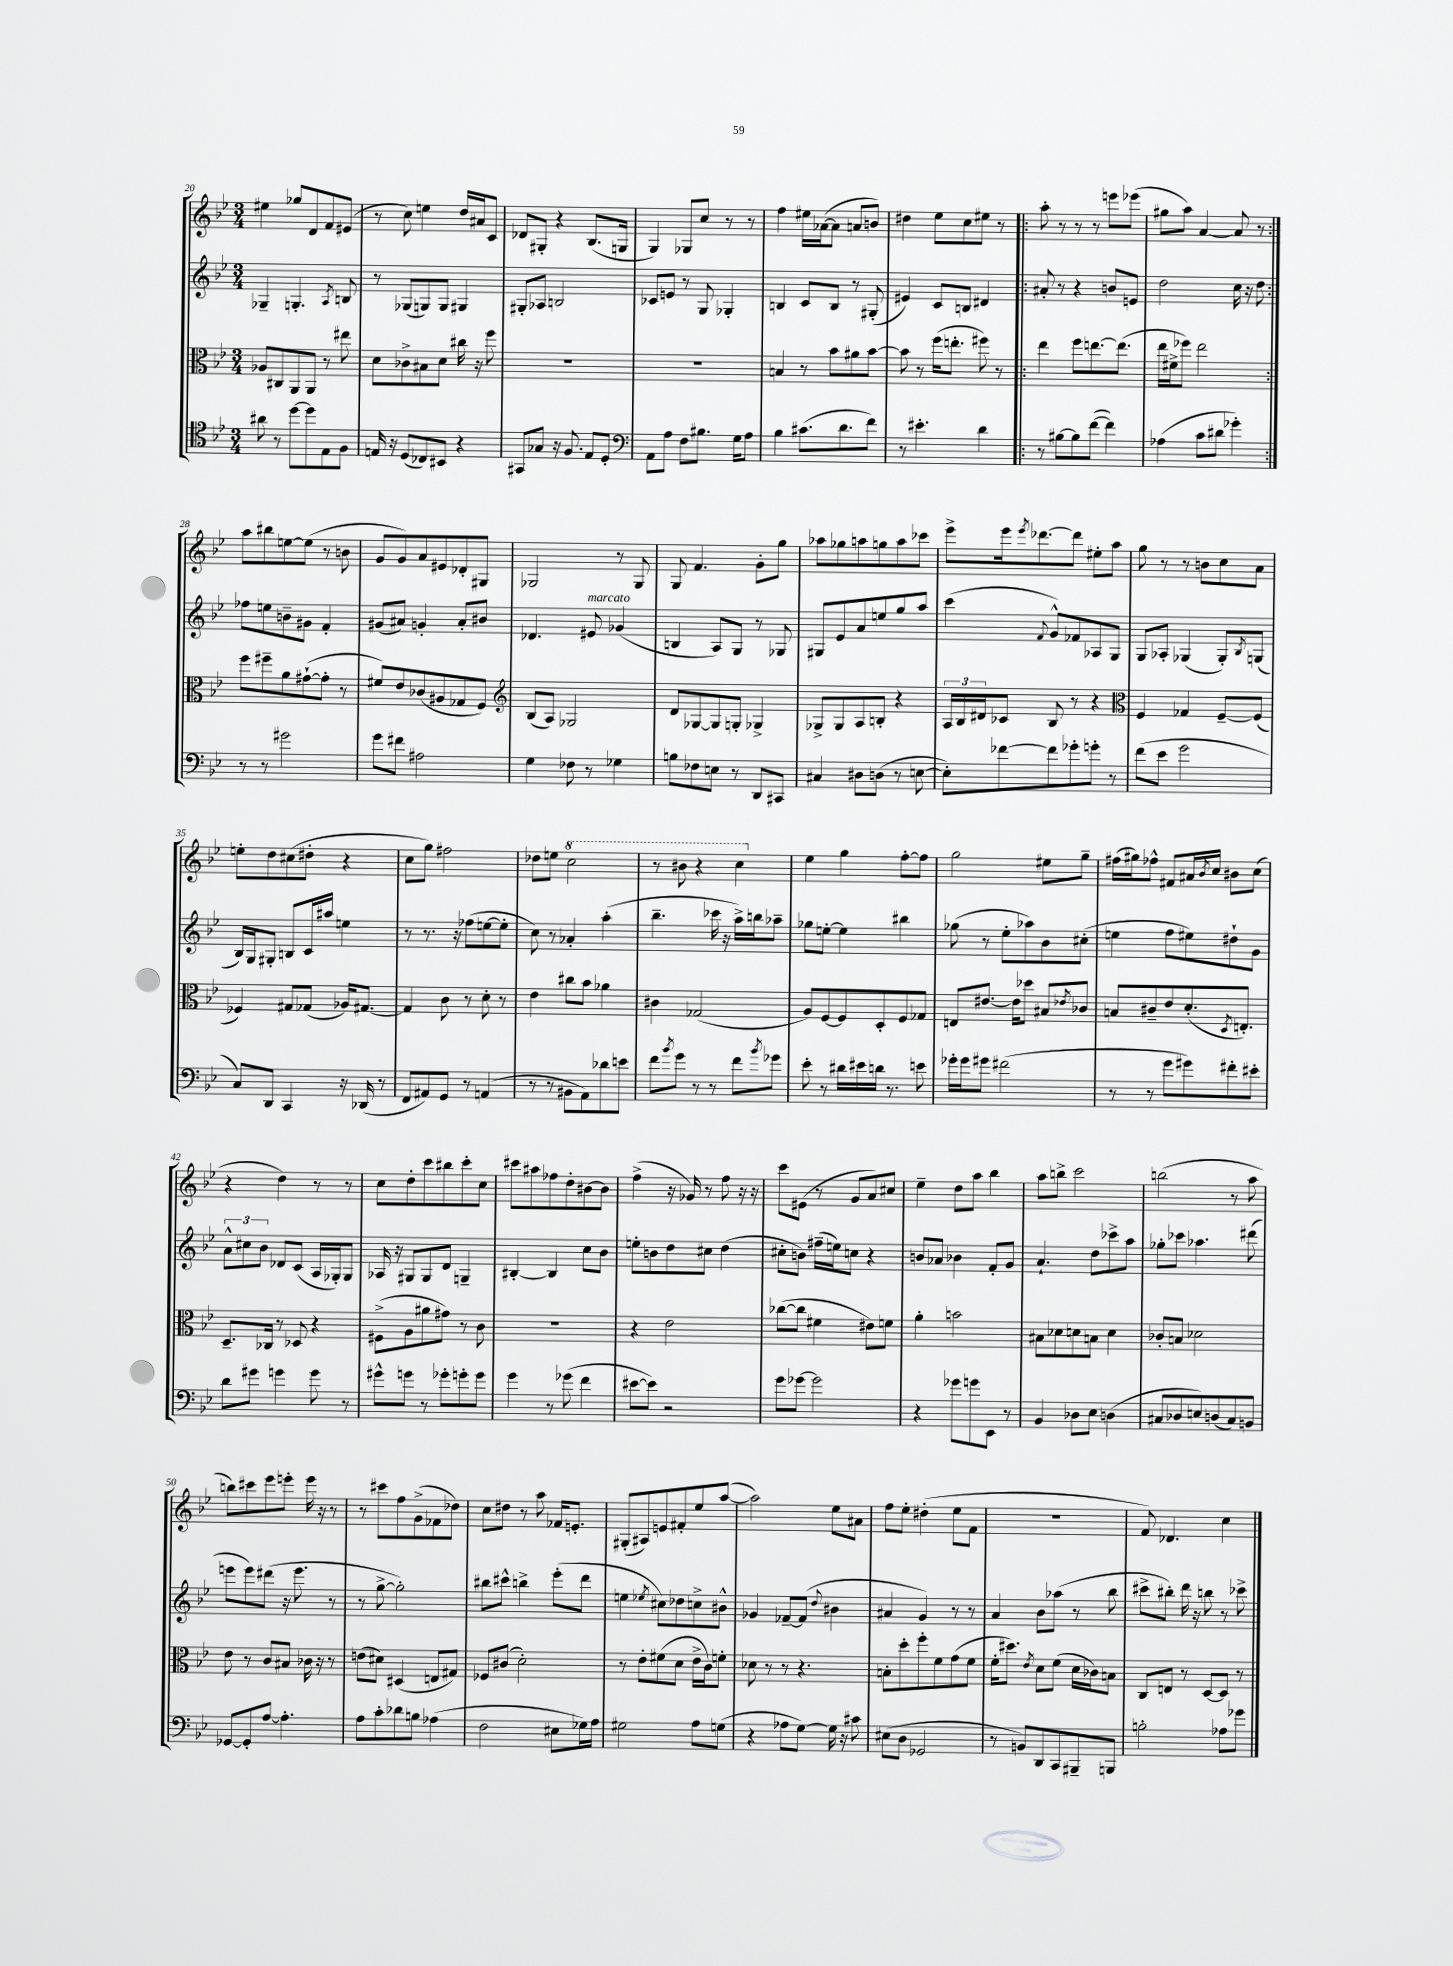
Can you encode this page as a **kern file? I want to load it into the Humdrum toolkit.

**kern	**kern	**kern	**kern
*staff4	*staff3	*staff2	*staff1
*clefC4	*clefC3	*clefG2	*clefG2
*k[b-e-]	*k[b-e-]	*k[b-e-]	*k[b-e-]
*M3/4	*M3/4	*M3/4	*M3/4
8a#\	8A-/L	4G-~/	4ee#\
8r	8C#/	.	.
[8dd\L	8AA/	4.G'/	8gg-/L
8dd\]	8AA/J	.	8d/
8E-\	8r	.	8f/
.	.	8qA/	.
8F\J	8ee#\	8B/	(8e#/J
=	=	=	=
16E/	8d\L	8r	8r
16r	.	.	.
(8D/L	8c-^\	(8G-/L	8cc\)
8C-/)	8B#\	8G/)	4ee\
8BB#/J	8d\J	8G/J	.
4r	16cc#\	4G#/	16dd/LL
.	16r	.	16a#/J
.	8ff\	.	8c/J
=	=	=	=
8GG#/L	2.r	8G#'/L	8d-/L
8G-/J	.	8A-/J	8G#'/J
16r	.	2B/	4r
8.F/	.	.	.
8E-/L	.	.	(8.B-/L
8D'/J	.	.	.
.	.	.	16G/Jk
=	=	=	=
*clefF4	*	*	*
8AA\L	2.r	8c-/L	4G/)
8A\J	.	8e/J	.
8F\L	.	8r	8G-/L
8.B#\J	.	8G/	8cc/J
.	.	4G-'/	8r
16G\LK	.	.	.
8A\J	.	.	8r
=	=	=	=
4B-\	4B/	4B/	4ff\
(8.c#\L	8r	8c/L	16ee#\LL
.	.	.	([16a-\J
.	8b-\L	8B/J	8a-\]J
8.d\	.	.	.
.	8a#\	8r	8a/L
8f\J)	[8b-\J	(8G#'/	8b/J)
=	=	=	=
8r	8b-\]	4e#/)	4dd#\
4.e#'\	8r	.	.
.	(16ff\LK	8c/L	8ee-\L
.	8.ee'\J	.	.
.	.	8B/J	8cc\
4d\	8ff#\)	4d#/	8ee#\J
.	8r	.	8r
=!|:	=!|:	=!|:	=!|:
8r	4ee-\	8a#'/	8aa'\
[8B#\L	.	8r	8r
8B#\]	8ff\L	4r	8r
([8f\J	[8.ee\	.	8r
4f\])	.	8b/L	8eee\L
.	(8.ee\]J	.	.
.	.	8e/J	(8eee-\J
=	=	=	=
(4A-\	16ee-\LL	2dd\	8gg#\L
.	16f#^\J	.	.
.	8ff-\J)	.	8aa\J)
8c\L	2ee-\	.	[4a/
8d#\J	.	.	.
4g-'\)	.	16cc\	8a/]
.	.	16r	.
.	.	8dd\	8r
=:|!	=:|!	=:|!	=:|!
8r	8ff\L	8ff-\L	8aa\L
8r	8ff#~\	8ee\	8bb#\
2g#\	8a\	8b~\	[8ee\
.	([8g#`\	8g#\J	(8ee\]J
.	8g#'\]J	4f'/	8r
.	8r	.	8b\
=	=	=	=
8g\L	8f#/L)	(8g#/L	8g/L
8f#\J	8e-/	8a#/J)	8g/)
2A#\	(8c-/	4g'/	8a/
.	8A#/	.	8e#/
.	8G-/	8a#'/L	8d-'/
.	8F/J)	8b#/J	8G#/J
=	=	=	=
*	*clefG2	*	*
4G\	(8B-/L	4.d-/	2G-/
.	8A/J)	.	.
8F-\	2G-/	.	.
8r	.	8e#/	.
4G-\	.	(4g-/	8r
.	.	.	8G-/
=	=	=	=
8B\L	8d/L	4B/	8G/
8F-\	[8G-/	.	4.f/
8E\J	8G-/]	8A/L)	.
8r	8G'/J	8G/J	.
8DD/L	4G-^/	8r	8g'\L
8CC#/J	.	8G-/	8gg\J
=	=	=	=
4C#/	8G-^/L	8G#/L	8aa-\L
.	8G-/	8e-/	8gg-\
8D#\L	8A/	8a/	8aa\
(8D\J	8B'/J	8ee/	8gg\
8r	4r	8gg/	8aa\
[8E\	.	8aa/J	8ccc-\J
=	=	=	=
8E'\]L)	24A/LL	(4ccc\	8eee-^\L
.	24B-/	.	.
.	24d#/J	.	.
[8f-\	8c-/J	.	16eee-\k
.	.	.	8qeee-/
.	.	.	[8.ddd-\
.	.	8qqf/	.
8f-\]	8B-/	8g^^/L)	.
8g-'\	8r	8f-/	8ddd-\]J
8g'\J	4r	8A-/	8ee#'\L
8r	.	8G/J	8aa\J
=	=	=	=
*	*clefC3	*	*
(8f\L	4F/	8G/L	8gg\
8e-\J	.	8A-'/J	8r
2g\	4G-/	(4G-/	8r
.	.	.	8b\L
.	[8F~/L	8G-'/L)	8cc\
.	.	8qB-/	.
.	(8F/]J	(8G/J	8a\J
=	=	=	=
8C/L)	4F-/)	16B-/LL)	8ee'\L
.	.	16G/J	.
8DD/J	.	8G#'/J	8dd\
4CC/	8G#/L	8B/L	(8cc#\
.	(8G-/J	16c/L	8dd#'\J
.	.	16aa#/JJ	.
16r	16A-/LK)	4ee\	4r
(16DD-/	[8.G#/J	.	.
8r	.	.	.
=	=	=	=
8FF/L	4G#/]	8r	8cc\L
8AA#/)	.	8.r	8gg\J)
8GG/J	8c\	.	2ff#\
.	.	16r	.
8r	8r	(8ff-\L	.
(4AA/	8d'\	[8ee\	.
.	8r	8ee'\]J	.
=	=	=	=
8r	4e-\	8cc\)	8dd-\L
8r	.	8r	8ee\J
8BB#\L	8cc#\L	4a-'/	2ccc\
8AA\)	8b-\J	.	.
8d-\	4a-\	(4aa'\	.
8e\J	.	.	.
=	=	=	=
8f\L	4c#\	4.bb-~\	8r
8qb-/	.	.	.
8g\J	.	.	8bb#\
8r	(2G-/	.	4r
8r	.	16ccc-\	.
.	.	16r	.
8f\L	.	16aa^\LL)	4ccc\
.	.	16bb\J	.
8qb-/	.	.	.
8g-\J	.	8aa-~\J	.
=	=	=	=
8e-'\	8A/L)	8gg-\L	4ee-\
8r	[8F/	[8ee'\J	.
16d#\LL	8F/]	4ee\]	4gg\
16e#\	.	.	.
16d\JJ	8D'/	.	.
8.r	.	.	.
.	8F/	4bb#\	[8ff'\L
8e\	8G-/J	.	8ff\]J
=	=	=	=
16g-'\LL	8E/L	(8gg-\	2gg\
16g-\J	.	.	.
8g#\J	[8.e#/J	8r	.
(2f#\	.	8ee-'\L	.
.	16e#\]LK	.	.
.	8dd-\J	8aa-\)	.
.	8B#/L	8b-\	8ee#\L
.	8qe-/	.	.
.	8c-/J	(8cc#'\J	8gg~\J
=	=	=	=
8r	8B/L	4ee\	(16ff#\LL
.	.	.	16gg#\J)
8r	8c#~/	.	8ff-^^\J
8g\L	8e-/	8ff\L	8f#/L
8g#\)	(8.d'/	8ee#\)	16a#/L
.	.	.	8qb-/
.	.	.	16cc/JJ
8f#'\	.	8dd#`\	8b#\L
.	8qD/	.	.
.	8.E'/J)	.	.
8e#'\J	.	8g\J	(8cc\J
=	=	=	=
8d\L	8.D~/L	12a^^\L	4r
.	.	12cc#\	.
8g#\J	.	.	.
.	.	12b-\J	.
.	16C-/Jk	.	.
4g\	8r	8d-/L	4dd\)
.	8D-/	(8c/J	.
8g\	4r	16A/LL	8r
.	.	16G-'/J)	.
8r	.	8G-/J	8r
=	=	=	=
8g#^^\L	(8F#^\L	16A-/	8cc\L
.	.	16r	.
8g\J	8A\	8G#/L	8dd'\
8r	8a#\	8G#/	8ccc\
8g-'\L	8g#\J)	8d/J	8bb#\
8g'\	8r	4G~/	8ccc'\
8g\J	8c\	.	8cc\J
=	=	=	=
4g\	2.r	[4B#'/	8ccc#\L
.	.	.	8aa#\
8r	.	4B#/]	8ff-\
(8g-\	.	.	8dd'\
4f\	.	8cc\L	[8b#\
.	.	8b-\J	8b#\]J
=	=	=	=
[8e#\L	4r	8ee'\L	(4ff^\
8e#\]J)	.	8b\	.
2r	2e-\	8dd\	16r
.	.	.	16g-/)
.	.	8cc#\J	8r
.	.	(4dd\	8ff\
.	.	.	16r
.	.	.	16r
=	=	=	=
8g\L	([8cc-\L	8cc#'\L	8ccc\L
[8g-\J	8cc-\]J	8b\J)	(8e#\J
2g-\]	4f#\	(16ff#~\LL	8r
.	.	16ee\J)	.
.	.	8cc\J	8g/L
.	8e#\L)	4r	8a/)
.	8f\J	.	8cc#/J
=	=	=	=
4r	4a'\	8b/L	4ee-~\
.	.	8a-/J	.
8g-\L	2b\	4b-\	8dd\L
8g\	.	.	8aa\J
8EE-\J	.	8f'/L	4bb-\
8r	.	8g/J	.
=	=	=	=
4BB-/	8B#\L	4.a`/	8aa\L
.	8d-\	.	8bb^\J
8D-\L	8d\	.	2ccc\
8E-\J	8B\J	8dd\L	.
(4D\	4d\	8ccc-^\	.
.	.	8aa\J	.
=	=	=	=
8C#/L	8c-'/L	8gg-'\L	(2bb\
8D-/	8B/J	8ccc-\J	.
8E/)	2d-\	4.aa-\	.
(8D/	.	.	.
8C#/)	.	.	8r
8BB/J	.	(8ddd#\	8aa\
=	=	=	=
[8GG-/L	8e-\	8eee\L	8bb\L)
8GG-'/]	8r	8eee\)	8ccc#\
[8A/J	8c/L	(8ddd#\J	8eee-\
4.A'\]	8B#/J	16r	8eee'\J
.	.	8.eee\	.
.	16c-\	.	16eee\
.	16r	.	16r
.	8r	8r	8r
=	=	=	=
8A\L	(8e\L	8r	8r
8c'\	8d#\J)	[8gg^\	8ccc#\L
8d-\	(4D#/	2gg'\])	8ff\
8B\J	.	.	(8g^\
(4A-\	8E/L	.	8f-\
.	8G#/J)	.	8dd-\J)
=	=	=	=
2F\	8F-/L	8bb#\L	8cc\L
.	(8c#/J	8ccc#^^\J	8dd#\J
.	2d'\)	4bb^\	8r
.	.	.	8aa\
8E#\L	.	(8eee-'\L	16f-/LK
.	.	.	8.e'/J
16G-\L)	.	8ddd\J	.
16A\JJ	.	.	.
=	=	=	=
2G#\	8r	4ee\	(8G#'/L
.	8e-'\L	.	8A#/)
.	.	8qee-/	.
.	(8f#\	8cc#\L)	8e/
.	8d\J	8dd-\	8f#'/
8A\L	16e-^\LL	8cc^\	8ee-/
.	16c\J)	.	.
(8G\J	8f'\J	8b#^^\J	([8aa/J
=	=	=	=
4r	8d-\	4g-/	2aa\])
.	8r	.	.
8A-\L	8r	[8f-~/L	.
[8G\J)	4.r	(8f-/]J	.
.	.	8qqdd/	.
16G\]	.	4b#\	8ee-\L
16r	.	.	.
8c#\	.	.	8a#\J
=	=	=	=
(8E#\L	8B'\L	4a#/	8ff\L
8D\J	8dd'\	.	8ee-'\J
2GG-/	8ff'\	4g/)	(4dd#'\
.	8f\	.	.
.	(8g\	8r	8ee-\L
.	8f\J	8r	8f\J
=	=	=	=
8r	16f'\LK	4a/	2.r
.	8.dd#\J)	.	.
8BB/L)	.	.	.
.	8qe-/	.	.
8DD/	8d\L	8b-\L	.
8CC/	(8f\J	(8aa-\J	.
8BBB#~/	16d\LL	8r	.
.	16c-\J)	.	.
8BBB/J	8B\J	8bb-\	.
=	=	=	=
2B'\	8C/L	8ccc#^\L	8f/)
.	8E/J	8bb#'\J)	4.d-/
.	8r	16ddd\	.
.	.	16r	.
.	[8D/L	8bb\	.
8A-\L	8D/]J	8r	4cc\
8g-\J	8r	8ccc-^\	.
==	==	==	==
*-	*-	*-	*-
